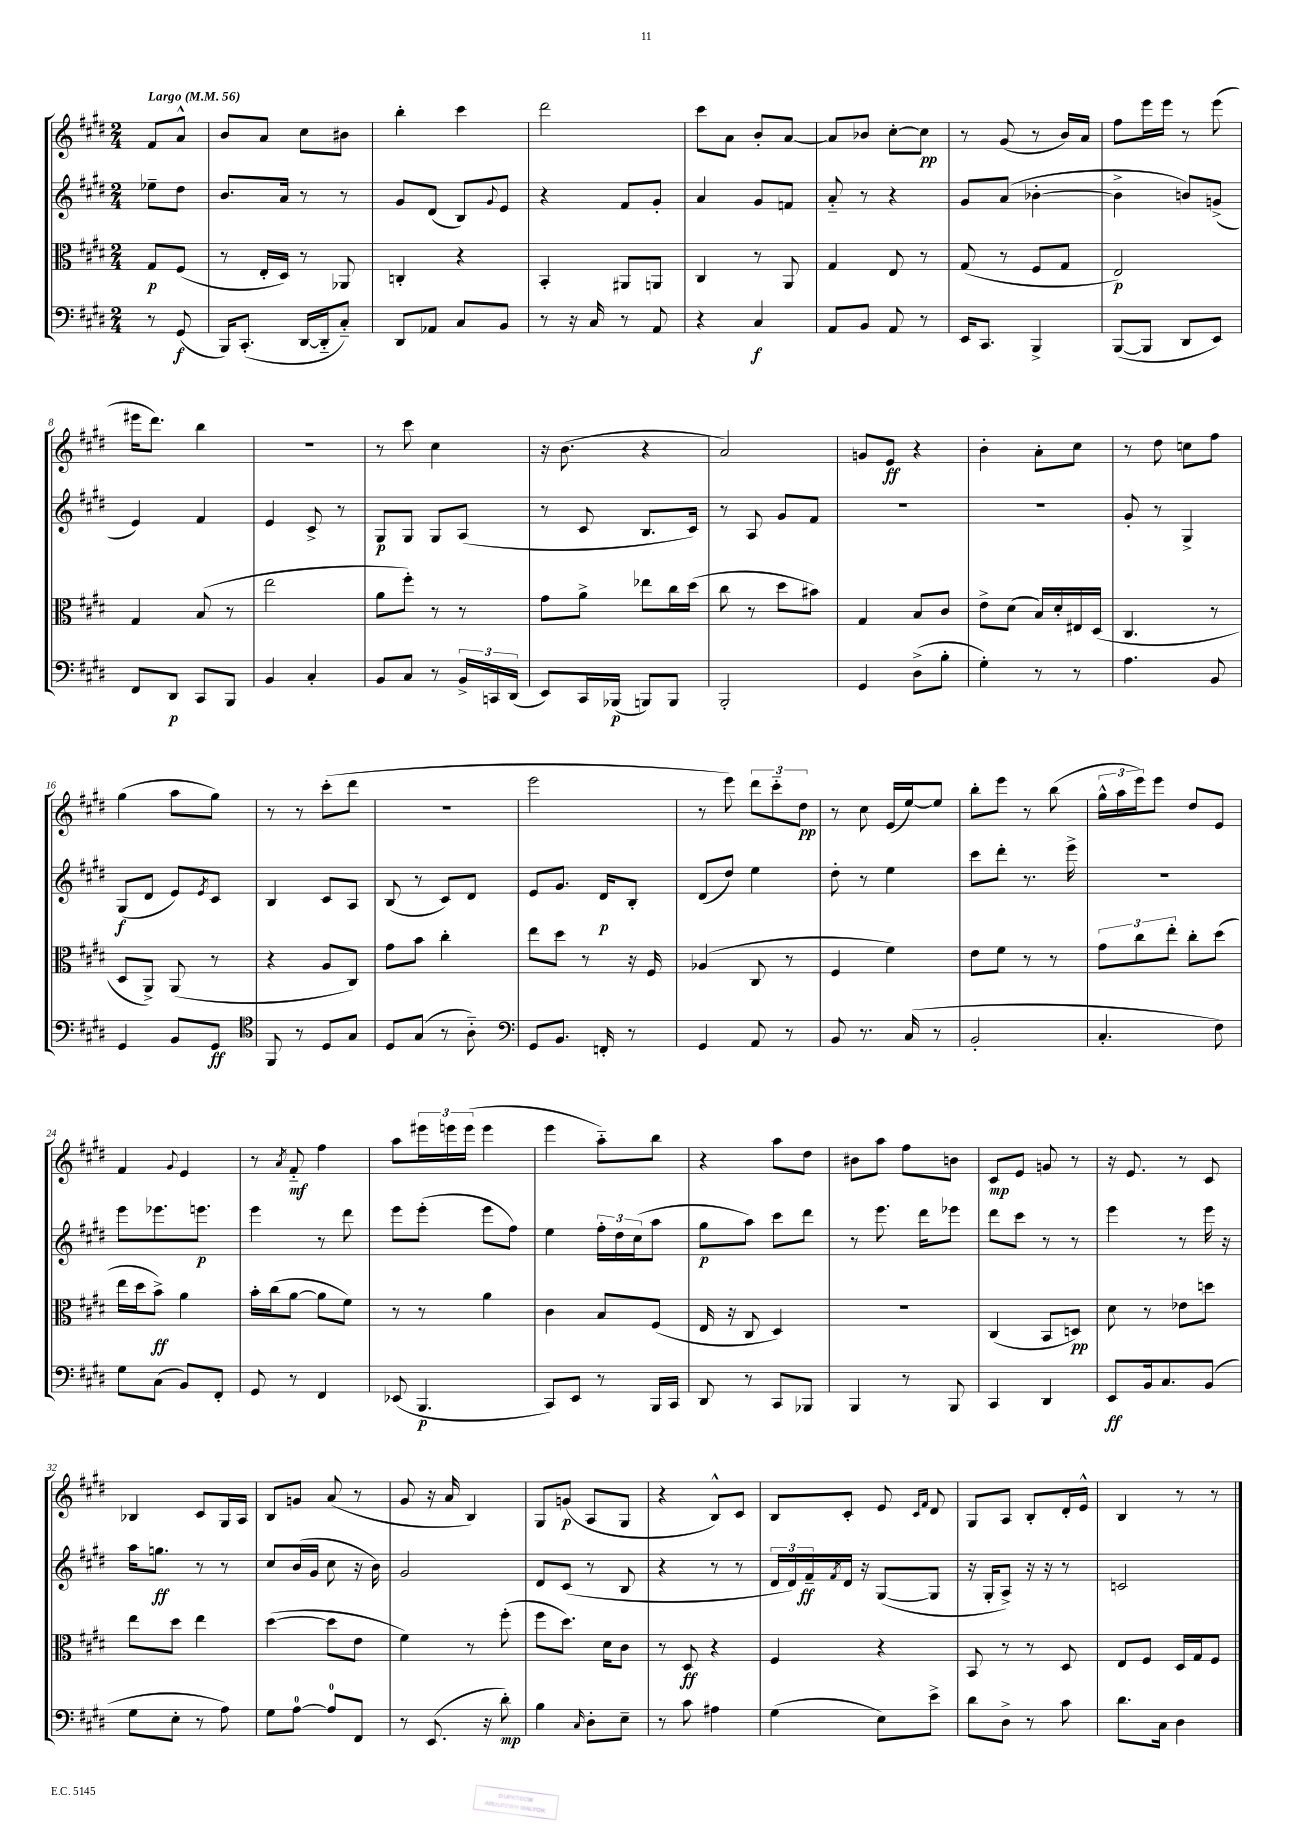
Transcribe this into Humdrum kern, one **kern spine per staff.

**kern	**kern	**kern	**kern
*staff4	*staff3	*staff2	*staff1
*clefF4	*clefC3	*clefG2	*clefG2
*k[f#c#g#d#]	*k[f#c#g#d#]	*k[f#c#g#d#]	*k[f#c#g#d#]
*M2/4	*M2/4	*M2/4	*M2/4
*MM56	*MM56	*MM56	*MM56
8r	8G#	8ee-~	8f#
(8GG#	(8F#	8dd#	8a^^
=	=	=	=
16BBB)	8r	8.b	8b
(8.CC#'	.	.	.
.	16E'	.	8a
.	16D#)	16a	.
[16DD#	8r	8r	8cc#
16DD#'~]	.	.	.
8C#'~)	8AA-	8r	8b#
=	=	=	=
8DD#	4C'	8g#	4bb'
8AA-	.	(8d#	.
8C#	4r	8B)	4ccc#
.	.	8qqg#	.
8BB	.	8e	.
=	=	=	=
8r	4BB'	4r	2ddd#
16r	.	.	.
16C#	.	.	.
8r	8AA#	8f#	.
8AA	8AA	8g#'	.
=	=	=	=
4r	4C#	4a	8ccc#
.	.	.	8a
4C#	8r	8g#	8b'
.	8AA	8f	[8a
=	=	=	=
8AA	4G#	8a'~	8a]
8BB	.	8r	8b-
8AA	8E	4r	[8cc#'
8r	8r	.	8cc#]
=	=	=	=
16EE	(8G#	8g#	8r
8.CC#	.	.	.
.	8r	(8a	(8g#
4BBB^	8F#	[4b-'	8r
.	8G#	.	16b)
.	.	.	16a
=	=	=	=
([8BBB	2E)	4b-^]	8ff#
8BBB]	.	.	16eee
.	.	.	16eee
8DD#	.	8b)	8r
8EE)	.	(8g^	(8eee
=	=	=	=
8FF#	4G#	4e)	16eee#
.	.	.	8.ddd#)
8DD#	.	.	.
8CC#	(8B	4f#	4bb
8BBB	8r	.	.
=	=	=	=
4BB	2ee	4e	2r
4C#'	.	8c#^	.
.	.	8r	.
=	=	=	=
8BB	8a	8G#	8r
8C#	8ff#')	8G#	8ccc#
8r	8r	8G#	4cc#
24BB^	8r	(8A	.
24CC	.	.	.
(24DD#	.	.	.
=	=	=	=
8EE)	8g#	8r	16r
.	.	.	(8.b
16CC#	8a^	8c#	.
(16BBB-	.	.	.
8BBB)	8ee-	8.B	4r
8BBB	16cc#	.	.
.	(16dd#	16c#)	.
=	=	=	=
2BBB'	8cc#	8r	2a)
.	8r	8A	.
.	8dd#	8g#	.
.	8b#)	8f#	.
=	=	=	=
4GG#	4G#	2r	8g
.	.	.	8e
(8D#^	8B	.	4r
8B'	8c#	.	.
=	=	=	=
4G#')	8e^	2r	4b'
.	(8d#	.	.
8r	16B)	.	8a'
.	16d#'	.	.
8r	16E#	.	8cc#
.	(16D#	.	.
=	=	=	=
4.A	4.C#	8g#'	8r
.	.	8r	8dd#
.	.	4G#^	8cc
8BB	8r	.	8ff#
=	=	=	=
4GG#	8D#	(8G#	(4gg#
.	8AA^)	8d#	.
8BB	(8AA	8e)	8aa
.	.	8qe	.
8GG#	8r	8c#	8gg#)
=	=	=	=
*clefC4	*	*	*
8FF#	4r	4B	8r
8r	.	.	8r
8D#	8A	8c#	(8ccc#'
8G#	8C#)	8A	8ddd#
=	=	=	=
8D#	8g#	(8B	2r
(8G#	8b	8r	.
8r	4cc#'	8c#)	.
8A'~)	.	8d#	.
=	=	=	=
*clefF4	*	*	*
8GG#	8ee	8e	2eee
8.BB	8dd#	8.g#	.
.	8r	.	.
16FF'	.	16d#	.
8r	16r	8B'	.
.	16F#	.	.
=	=	=	=
4GG#	(4A-	(8d#	8r
.	.	8dd#)	8eee)
8AA	8C#	4ee	12ddd#
.	.	.	12ccc#'~
8r	8r	.	.
.	.	.	12dd#
=	=	=	=
8BB	4F#	8dd#'	8r
8.r	.	8r	8cc#
.	4f#)	4ee	(16e
(16C#	.	.	[16ee)
8r	.	.	8ee]
=	=	=	=
2BB'	8e	8ccc#	8bb'
.	8f#	8ddd#'	8eee
.	8r	8.r	8r
.	8r	.	(8bb
.	.	16eee^	.
=	=	=	=
4.C#'	12g#	2r	24gg#^^
.	.	.	24aa
.	12cc#	.	24eee)
.	.	.	8eee
.	12ee'	.	.
.	8cc#'	.	8dd#
8F#)	(8dd#	.	8e
=	=	=	=
8G#	16ee	8eee	4f#
.	16dd#	.	.
(8C#	8b^)	8.eee-	.
.	.	.	8qqg#
8BB)	4a	.	4e
.	.	8.eee	.
8FF#'	.	.	.
=	=	=	=
8GG#	16b'	4eee	8r
.	(16cc#	.	.
.	.	.	8qa
8r	[8a	.	8f#'~
4FF#	8a]	8r	4ff#
.	8f#)	8ddd#	.
=	=	=	=
(8EE-	8r	8eee	8aa
4.BBB	8r	(8eee'	24eee#
.	.	.	24eee
.	.	.	(24eee
.	4a	8eee	4eee
.	.	8ff#)	.
=	=	=	=
8CC#)	4c#	4ee	4eee
8EE	.	.	.
8r	8B	24ff#'	8aa'~)
.	.	24dd#	.
.	.	(24cc#	.
16BBB	(8F#	8aa	8bb
16CC#	.	.	.
=	=	=	=
8DD#	16E	8gg#	4r
.	16r	.	.
8r	8C#	8aa)	.
8CC#	4D#)	8ccc#	8aa
8BBB-	.	8ddd#	8dd#
=	=	=	=
4BBB	2r	8r	8b#
.	.	8.eee	8aa
8r	.	.	8ff#
.	.	16ddd#	.
8BBB	.	8eee-	8b
=	=	=	=
4CC#	(4C#	8ddd#	8c#
.	.	8ccc#	8e
4DD#	8BB	8r	8g
.	8D)	8r	8r
=	=	=	=
8EE	8d#	4eee	16r
.	.	.	8.e
16BB	8r	.	.
8.C#	.	.	.
.	8e-	8r	8r
(8BB	8dd	16eee	8c#
.	.	16r	.
=	=	=	=
8G#	8ee	16aa	4B-
.	.	8.gg	.
8E'	8dd#	.	.
8r	4ee	8r	8c#
8A)	.	8r	16G#
.	.	.	16A
=	=	=	=
8G#	([4dd#	8cc#	8B
[8A	.	(16b	8g
.	.	16g#	.
8A]	8dd#]	8cc#	(8a
8FF#	8e	16r	8r
.	.	16b)	.
=	=	=	=
8r	4f#)	2g#	8g#
(8.EE	.	.	16r
.	.	.	16a
.	8r	.	4B)
16r	.	.	.
8d#')	(8ff#'	.	.
=	=	=	=
4B	8ff#	8d#	8G#
.	8.dd#)	(8c#	(8g
16qqC#	.	.	.
8D#'	.	8r	8A
.	16d#	.	.
8E~	8c#	8B	8G#
=	=	=	=
8r	8r	4r	4r
8c#	8D#	.	.
4A#	4r	8r	8B^^)
.	.	8r	8c#
=	=	=	=
(4G#	4F#	24d#	8B
.	.	24d#)	.
.	.	24f#~	.
.	.	8qf#	.
.	.	16d#	8c#'
.	.	16r	.
8E)	4r	([8G#	8e
.	.	.	16qqc#
.	.	.	16qqf#
8e^	.	8G#]	8d#
=	=	=	=
8d#	8BB	16r	8G#
.	.	16G#'	.
8D#^	8r	8A^)	8A
8r	8r	16r	8B'
.	.	16r	.
8c#	8D#	8r	16d#'
.	.	.	16e^^
=	=	=	=
8.d#	8E	2c	4B
.	8F#	.	.
16C#	.	.	.
4D#	16D#	.	8r
.	16G#	.	.
.	8F#	.	8r
==	==	==	==
*-	*-	*-	*-
